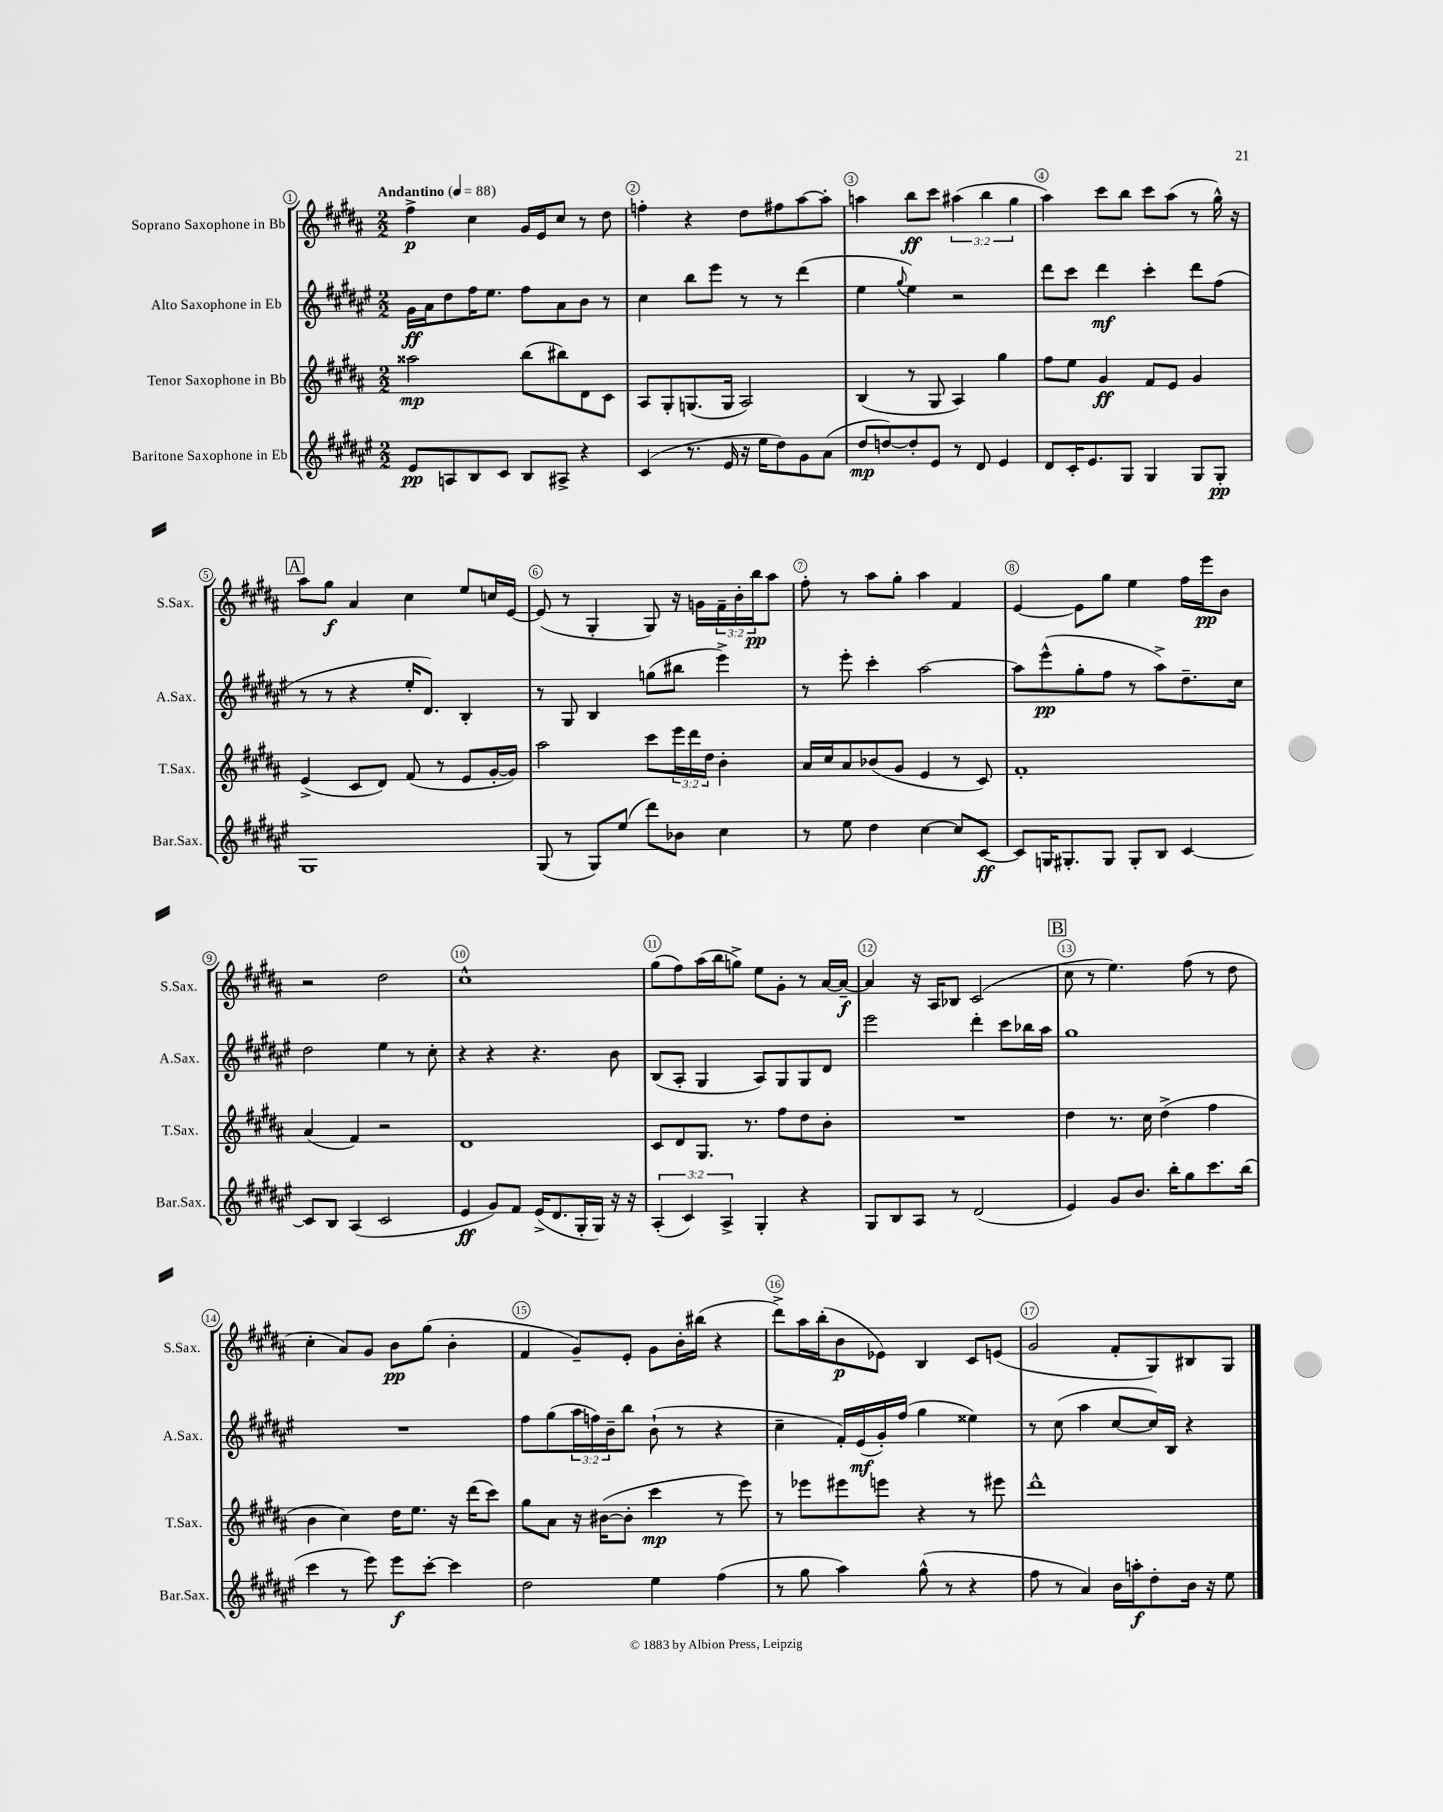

**kern	**kern	**kern	**kern
*staff4	*staff3	*staff2	*staff1
*clefG2	*clefG2	*clefG2	*clefG2
*k[f#c#g#d#a#e#]	*k[f#c#g#d#a#]	*k[f#c#g#d#a#e#]	*k[f#c#g#d#a#]
*M2/2	*M2/2	*M2/2	*M2/2
*MM88	*MM88	*MM88	*MM88
8e#/L	2aa##\	16g#\LL	4ff#^\
.	.	16a#\J	.
8A/	.	8dd#\	.
8B/	.	16ff#\K	4cc#\
.	.	8.ee#\J	.
8c#/J	.	.	.
8B/L	(8bb\L	8ff#\L	16g#/LL
.	.	.	16e/J
8A#^/J	8bb#\)	8a#\	8cc#/J
4r	8d#\	8b\J	8r
.	8c#\J	8r	8dd#\
=	=	=	=
(4c#/	8A#/L	4cc#\	4ff'\
.	8G#'/	.	.
8.r	(8.G/	8bb\L	4r
.	.	8eee#\J	.
16e#/	16G/Jk	.	.
16r	2A#/)	8r	8dd#\L
16ee#\LK	.	.	.
8dd#\)	.	8r	8ff#\
8g#\	.	(4ddd#\	[8aa#\
(8a#\J	.	.	8aa#'\]J
=	=	=	=
8dd#/L	(4B/	4ee#\	4aa\
[8dd/)	.	.	.
.	.	8qqgg#/	.
8dd'/]	8r	4ee#\)	8bb\L
8e#/J	8G#/	.	8ccc#\J
8r	4A#/)	2r	(6aa#\
8d#/	.	.	.
.	.	.	6bb\
4e#/	4gg#\	.	.
.	.	.	6gg#\
=	=	=	=
8d#/L	8ff#\L	8ddd#\L	4aa#\)
16c#'/K	8ee\J	8ccc#\J	.
8.e#/	.	.	.
.	4g#/	4ddd#\	8ccc#\L
8G#/J	.	.	8bb\J
4G#/	8f#/L	4ccc#'\	8ccc#\L
.	8e/J	.	(8aa#\J
8G#/L	4g#/	8ddd#\L	8r
8G#'/J	.	(8ff#\J	16gg#^^\)
.	.	.	16r
=	=	=	=
1G#	(4e^/	8r	8aa#\L
.	.	8r	8gg#\J
.	8c#/L	4r	4a#/
.	8d#/J)	.	.
.	(8f#/	16ee#'/LK	4cc#\
.	.	8.d#/J)	.
.	8r	.	.
.	8e/L	4B'/	8ee/L
.	[16g#'/L	.	16cc/L
.	16g#/]JJ)	.	[16e/JJ
=	=	=	=
(8G#/	2aa#\	8r	(8e/]
8r	.	8G#/	8r
8G#/L)	.	4B/	4G#'/
(8ee#/J	.	.	.
8ddd#\L)	8ccc#\L	(8gg\L	8G#/)
8b-\J	24eee\L	8bb#\J	16r
.	24ddd#\	.	.
.	.	.	16g\LL
.	24dd#\JJ	.	.
4cc#\	4b'\	4eee#^\)	24f#~\
.	.	.	24b'\
.	.	.	24bb\J
.	.	.	8aa#\J
=	=	=	=
8r	16a#/LL	8r	8ff#'\
.	16cc#/J	.	.
8ee#\	8a#/	8eee#'\	8r
4dd#\	(8b-/	4ccc#'\	8aa#\L
.	8g#/J	.	8gg#'\J
[4cc#\	4e/	[2aa#\	4aa#\
8cc#/]L	8r	.	4f#/
[8c#/J	8c#/)	.	.
=	=	=	=
8c#/]L	1f#'	8aa#\]L	[4e/
16G/K	.	(8eee#^^\	.
8.G#'/	.	.	.
.	.	8gg#'\	8e\]L
8G#/J	.	8ff#\J	8gg#\J
8G#'/L	.	8r	4ee\
8B/J	.	8aa#^\L)	.
[4c#/	.	8.dd#~\	16ff#\LL
.	.	.	16eee\J
.	.	.	8b\J
.	.	16cc#\Jk	.
=	=	=	=
8c#/]L	(4a#/	2dd#\	2r
8B/J	.	.	.
(4A#/	4f#/)	.	.
2c#/	2r	4ee#\	2dd#\
.	.	8r	.
.	.	8cc#'\	.
=	=	=	=
4e#/	1d#	4r	1cc#^^
8g#/L)	.	4r	.
8f#/J	.	.	.
(16e#^/LK	.	4.r	.
8.d#/	.	.	.
16G#'/L	.	.	.
16G#/JJ)	.	.	.
16r	.	8b\	.
16r	.	.	.
=	=	=	=
(6A#'/	8c#/L	(8B/L	(8gg#\L
.	8d#/	8A#'/J	8ff#\)
6c#/)	.	.	.
.	8.G#/J	4G#/	(16aa#\L
.	.	.	16bb\J
6A#^/	.	.	.
.	.	.	8gg^\J)
.	8.r	.	.
4G#'/	.	8A#/L)	8ee\L
.	8ff#\L	8G#/	8g#'\J
4r	8dd#\	8G#/	8r
.	8b'\J	8d#/J	[16a#/LL
.	.	.	16a#~/_JJ
=	=	=	=
8G#/L	1r	2eee#\	4a#/]
8B/	.	.	.
8A#/J	.	.	16r
.	.	.	16A#/LK
8r	.	.	8B-/J
(2d#/	.	4ddd#'\	(2c#/
.	.	8ccc#\L	.
.	.	16bb-\L	.
.	.	16aa#\JJ	.
=	=	=	=
4e#/)	4dd#\	1gg#	8cc#\
.	.	.	8r
8g#/L	8.r	.	4.ee\)
8.b/J	.	.	.
.	16cc#\	.	.
.	(4dd#^\	.	.
16bb'\LK	.	.	.
8gg#\	.	.	(8ff#\
8.ccc#\	4ff#\	.	8r
.	.	.	8dd#\
(16bb\Jk	.	.	.
=	=	=	=
4ccc#\	4b\	1r	4cc#'\
8r	4cc#\)	.	8a#/L)
8eee#\)	.	.	8g#/J
8eee#\L	16dd#\LK	.	8b\L
.	8.ee\J	.	.
[8ccc#'\J	.	.	(8gg#\J
4ccc#\]	16r	.	4b'\
.	(16ddd#\LK	.	.
.	8ccc#\J)	.	.
=	=	=	=
2dd#\	8gg#\L	8ff#\L	4f#/
.	8a#\J	(8gg#\	.
.	16r	24aa#\L	8g#~/L)
.	.	24ff\)	.
.	([16b#\LK	.	.
.	.	24b~\J	.
.	8b#'\]J	8bb\J	8e'/J
4ee#\	4ccc#\	(8b`\	8g#\L
.	.	8r	16b'\L
.	.	.	(16bb#\JJ
(4ff#\	8r	4r	4r
.	8eee\)	.	.
=	=	=	=
8r	8r	4cc#~\	8ddd#^\L)
8gg#\	8eee-\L	.	16aa#\L
.	.	.	(16bb'\J
4aa#\)	8eee#\	16f#'/LL)	8b\
.	.	(16e#/	.
.	8eee\J	16g#'/)	8e-\J)
.	.	(16ff#/JJ	.
(8gg#^^\	4r	4gg#\	4B/
8r	.	.	.
4r	8r	4ee##\)	8c#/L
.	8eee#\	.	(8e/J
=	=	=	=
8ff#\	1ddd#^^	8r	2g#/
8r	.	(8cc#\	.
4a#/)	.	4aa#\	.
16b\LL	.	[8cc#/L	8f#'/L
16aa'\J	.	.	.
8dd#'\	.	16cc#/]L)	8G#/)
.	.	16B/JJ	.
16b\Jk	.	4r	8B#/
16r	.	.	.
8ee#\	.	.	8G#/J
==	==	==	==
*-	*-	*-	*-
